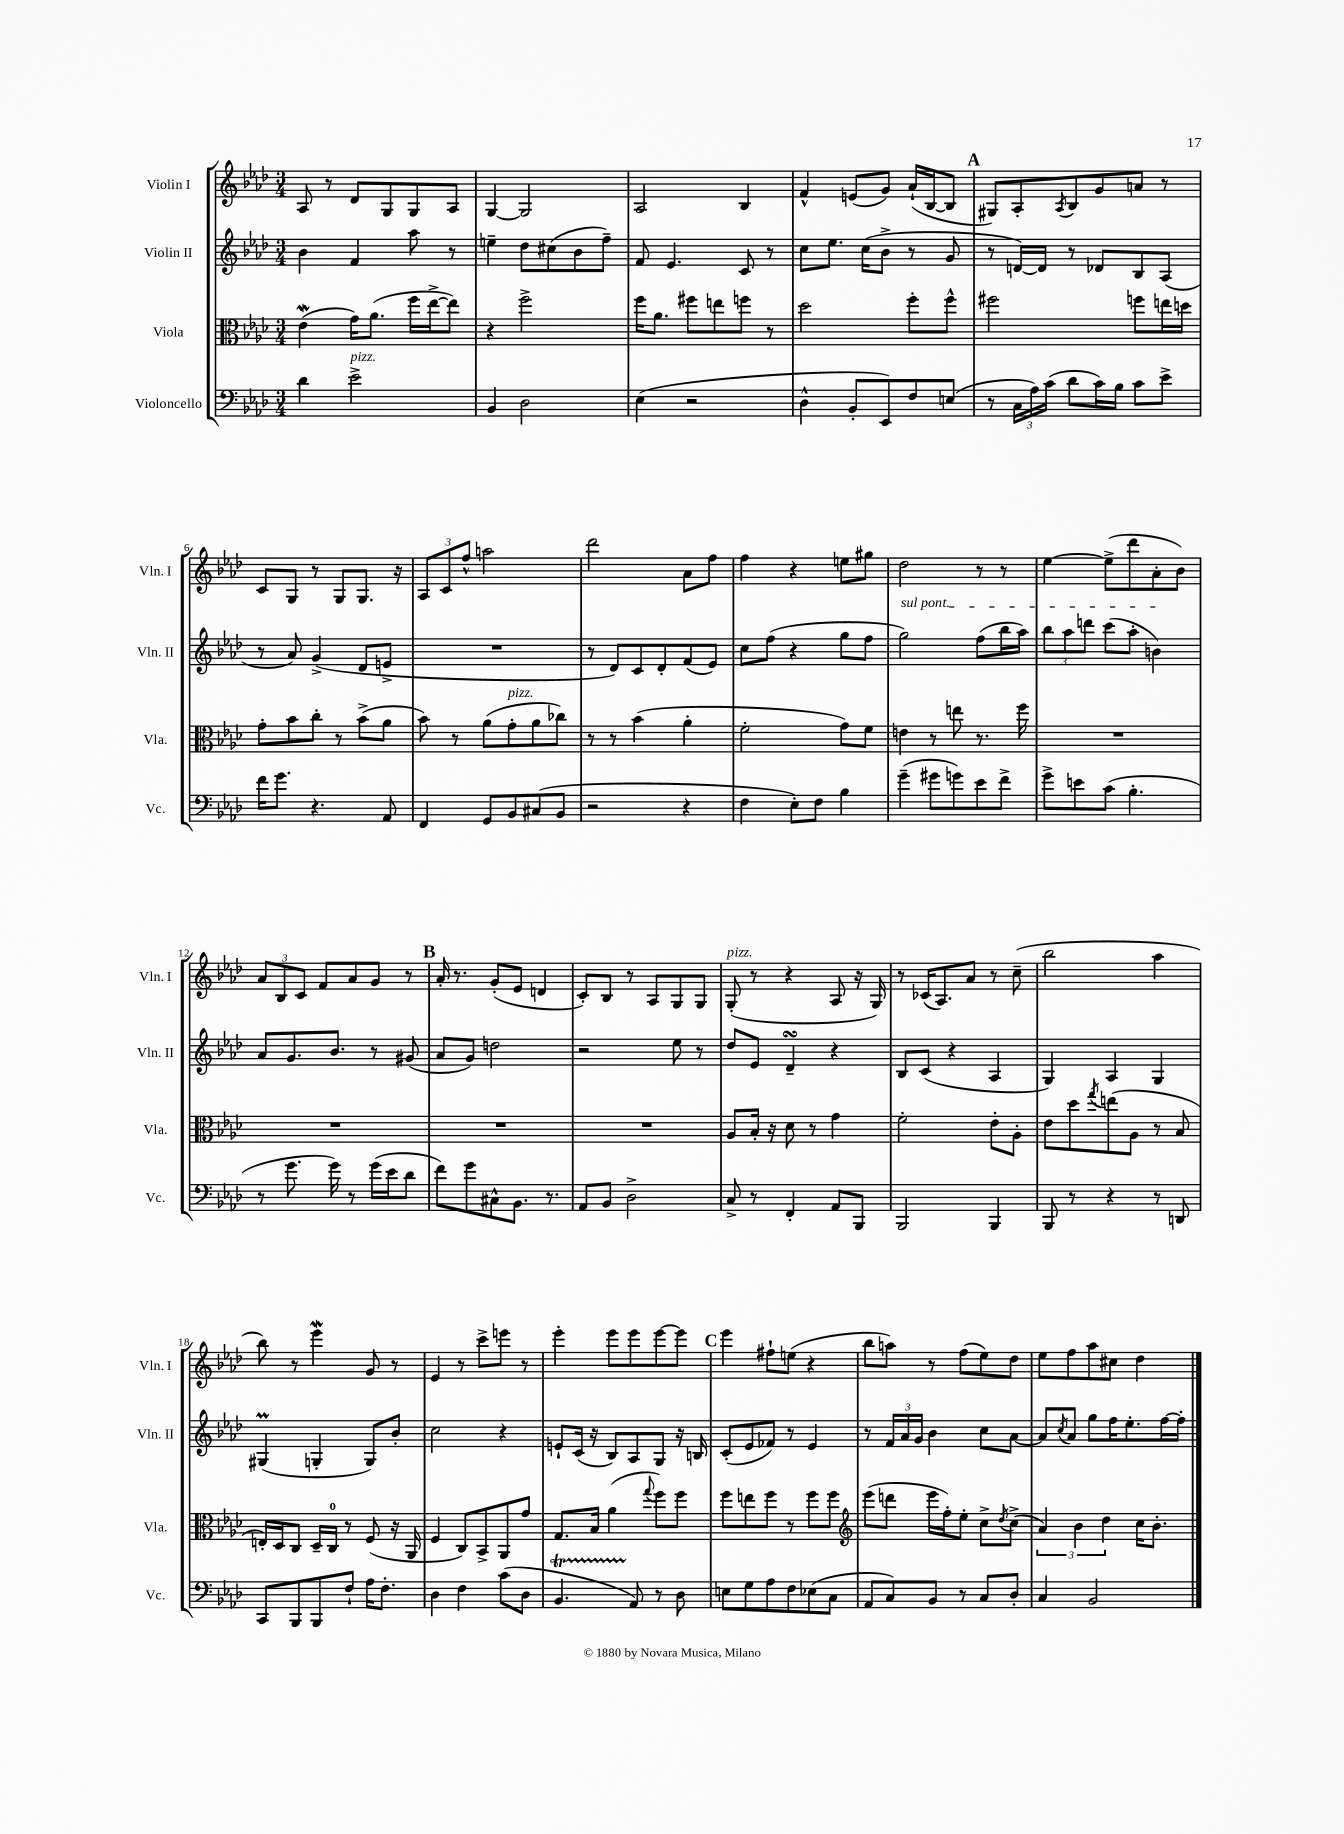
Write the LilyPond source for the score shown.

<<
\new StaffGroup <<
\new Staff = "s0" \with { instrumentName = "Violin I" shortInstrumentName = "Vln. I" } {
    \clef treble \key aes \major \numericTimeSignature \time 3/4
    aes8 r8 des'8 g8 g8 aes8 |
    g4~ g2 |
    aes2 bes4 |
    f'4-^ e'8( g'8) aes'16-!( bes16~ bes8 |
    \mark \markup { \bold "A" } gis8) aes8-. \acciaccatura { aes8 } bes8 g'8 a'8 r8 |
    c'8 g8 r8 g8 g8. r16 |
    \tuplet 3/2 { aes8 c'8 f''8-^ } a''2 |
    des'''2 aes'8 f''8 |
    f''4 r4 e''8 gis''8 |
    des''2 r8 r8 |
    ees''4~ ees''8->( des'''8 aes'8-. bes'8) |
    \tuplet 3/2 { aes'8 bes8 c'8 } f'8 aes'8 g'8 r8 |
    \mark \markup { \bold "B" } aes'16-. r8. g'8-.( ees'8 d'4 |
    c'8-.) bes8 r8 aes8 g8 g8 |
    g8-.^\markup { \italic "pizz." }( r8 r4 aes8 r16 g16) |
    r8 ces'16( aes8.) aes'8 r8 c''8--( |
    bes''2 aes''4 |
    bes''8) r8 ees'''4\mordent g'8 r8 |
    ees'4 r8 c'''8-> e'''8 r8 |
    ees'''4-. ees'''8 ees'''8 ees'''8~ ees'''8 |
    \mark \markup { \bold "C" } ees'''4 fis''8-! e''8( r4 |
    bes''8 a''8) r8 f''8( ees''8) des''8 |
    ees''8 f''8 aes''8 cis''8 des''4 \bar "|." |
}
\new Staff = "s1" \with { instrumentName = "Violin II" shortInstrumentName = "Vln. II" } {
    \clef treble \key aes \major \numericTimeSignature \time 3/4
    bes'4 f'4 aes''8 r8 |
    e''4-- des''8 cis''8( bes'8 f''8--) |
    f'8 ees'4. c'8 r8 |
    c''8 ees''8. c''16( bes'8-> r8 g'8 |
    \mark \markup { \bold "A" } r8 d'16~) d'16 r8 des'8 bes8 aes8( |
    r8 aes'8) g'4->( des'8 e'8-> |
    R2. |
    r8 des'8) c'8 des'8-. f'8( ees'8) |
    c''8 f''8( r4 g''8 f''8 |
    \once \override TextSpanner.bound-details.left.text = \markup { \italic "sul pont." } g''2\startTextSpan) f''8( bes''16 aes''16) |
    \tuplet 3/2 { bes''8 aes''8 d'''8 } c'''8( aes''8-. b'4\stopTextSpan) |
    aes'8 g'8. bes'8. r8 gis'8( |
    \mark \markup { \bold "B" } aes'8 g'8) d''2 |
    r2 ees''8 r8 |
    des''8 ees'8 des'4--\turn r4 |
    bes8 c'8( r4 aes4 |
    g4) aes4 g4 |
    gis4\prall( g4-. g8) bes'8-. |
    c''2 r4 |
    e'8-! c'16( r16 bes8) aes8 g8 r16 b16 |
    \mark \markup { \bold "C" } c'8-.( ees'8 fes'8) r8 ees'4 |
    r8 \tuplet 3/2 { f'16 aes'16 g'16 } bes'4 c''8 aes'8~ |
    aes'8 \acciaccatura { c''8 } aes'8 g''8 f''16 ees''8.-. f''16~ f''16-. \bar "|." |
}
\new Staff = "s2" \with { instrumentName = "Viola" shortInstrumentName = "Vla." } {
    \clef alto \key aes \major \numericTimeSignature \time 3/4
    ees'4\mordent( g'16) aes'8.( f''16 ees''16~-> ees''8) |
    r4 f''2-> |
    f''16 aes'8. fis''8 e''8 f''8 r8 |
    des''2 f''8-. f''8-^ |
    \mark \markup { \bold "A" } fis''2 f''8 e''16 d''16 |
    g'8-. bes'8 c''8-. r8 bes'8->( aes'8 |
    bes'8) r8 aes'8( g'8-.^\markup { \italic "pizz." } aes'8 ces''8) |
    r8 r8 bes'4( aes'4-. |
    f'2-. g'8) f'8 |
    e'4 r8 e''8 r8. f''16 |
    R2. |
    R2. |
    \mark \markup { \bold "B" } R2. |
    R2. |
    aes8 bes16-. r16 des'8 r8 g'4 |
    f'2-. ees'8-. aes8-. |
    ees'8 des''8 \acciaccatura { g''8 } e''8( aes8 r8 bes8 |
    e16-.) des16 c8 des16-- c16-0 r8 f8( r16 aes,16 |
    f4 c8) bes,8-> aes,8 g'8 |
    g8. bes16 aes'4( \appoggiatura { g''8 } f''8) f''8 |
    \mark \markup { \bold "C" } f''8 e''8 f''8 r8 f''8 f''8 |
    \clef treble ees'''8( d'''8 ees'''16 f''16-.) ees''8-. c''8-> \acciaccatura { des''8 } c''8->( |
    \tuplet 3/2 { aes'4) bes'4 des''4 } c''16 bes'8.-. \bar "|." |
}
\new Staff = "s3" \with { instrumentName = "Violoncello" shortInstrumentName = "Vc." } {
    \clef bass \key aes \major \numericTimeSignature \time 3/4
    des'4 ees'2->^\markup { \italic "pizz." } |
    bes,4 des2 |
    ees4( r2 |
    des4-^ bes,8-. ees,8) f8 e8( |
    \mark \markup { \bold "A" } r8 \tuplet 3/2 { c16 aes16) c'16( } des'8 c'16) bes16 c'8 ees'8-> |
    f'16 g'8. r4. aes,8 |
    f,4 g,8 bes,8 cis8( bes,8 |
    r2 r4 |
    f4 ees8-.) f8 bes4 |
    g'4--( gis'8 g'8) ees'8 f'8-> |
    g'8-> e'8 c'8( bes4.-. |
    r8 g'8. g'16) r8 g'16( ees'16 des'8 |
    \mark \markup { \bold "B" } f'8) g'8 cis8-^ bes,8. r8. |
    aes,8 bes,8 des2-> |
    c8-> r8 f,4-. aes,8 bes,,8 |
    bes,,2 bes,,4 |
    bes,,8 r8 r4 r8 d,8 |
    c,8 bes,,8 bes,,8 f8-! aes16 f8.-. |
    des4 f4 c'8( des8 |
    bes,4.\startTrillSpan aes,8\stopTrillSpan) r8 des8 |
    \mark \markup { \bold "C" } e8 g8 aes8 f8 ees8( c8 |
    aes,8 c8) bes,8 r8 c8 des8-. |
    c4 bes,2 \bar "|." |
}
>>
>>
